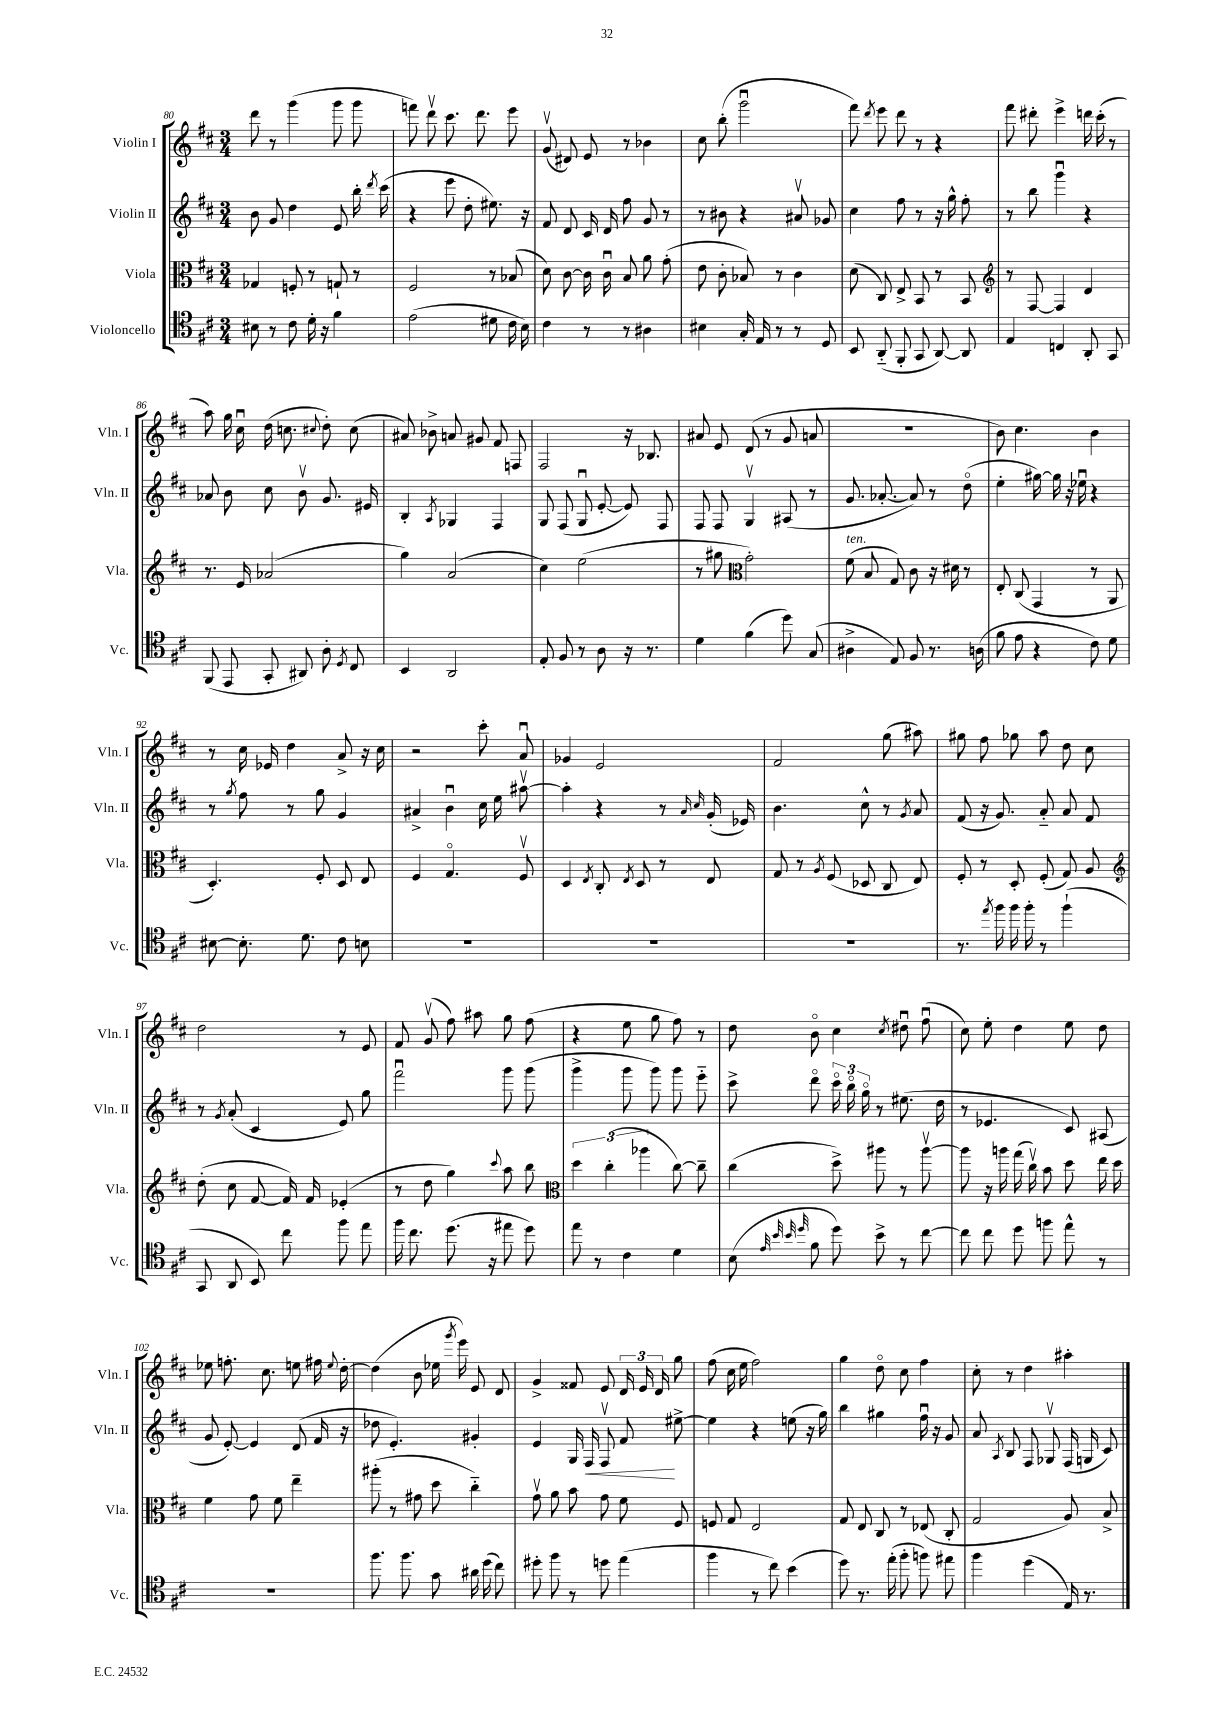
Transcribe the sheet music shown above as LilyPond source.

<<
\new StaffGroup <<
\new Staff = "s0" \with { instrumentName = "Violin I" shortInstrumentName = "Vln. I" } {
    \clef treble \key d \major \numericTimeSignature \time 3/4
    \autoBeamOff d'''8 r8 g'''4( g'''8 g'''8 |
    f'''8) d'''8\upbow cis'''8. d'''8. e'''8 |
    g'8\upbow( dis'8) e'8 r8 bes'4 |
    cis''8 b''8-.( g'''2\downbow |
    fis'''8) \acciaccatura { d'''8 } e'''8 d'''8 r8 r4 |
    fis'''8 dis'''8-. e'''4-> d'''16 cis'''16-.( r8 |
    a''8) g''16 cis''16\downbow d''16( c''8. \appoggiatura { cis''8 } d''8-.) cis''8( |
    ais'8) bes'8-> a'8 gis'8 fis'8 f8 |
    fis2 r16 bes8. |
    ais'8 e'8 d'8( r8 g'8 a'8 |
    R2. |
    b'8) cis''4. b'4 |
    r8 cis''16 ees'16 d''4 a'8-> r16 cis''16 |
    r2 cis'''8-. a'8\downbow |
    ges'4 e'2 |
    fis'2 g''8( ais''8) |
    gis''8 fis''8 ges''8 a''8 d''8 cis''8 |
    d''2 r8 e'8 |
    fis'8 g'8\upbow( fis''8) ais''8 g''8 fis''8( |
    r4 e''8 g''8 fis''8) r8 |
    d''8 b'8\flageolet cis''4 \acciaccatura { cis''8 } dis''8\downbow fis''8\downbow( |
    cis''8) e''8-. d''4 e''8 d''8 |
    ees''8 f''8.-. cis''8. e''8 fis''16 \appoggiatura { e''8 } d''16~-. |
    d''4( b'8 ees''16 \acciaccatura { g'''8 } e'''16) e'8 d'8 |
    g'4-> fisis'8 e'8 \tuplet 3/2 { d'16 e'16 d'16 } g''8 |
    fis''8( cis''16 e''16 fis''2) |
    g''4 d''8\flageolet cis''8 fis''4 |
    cis''8-. r8 d''4 ais''4-. \bar "|." |
}
\new Staff = "s1" \with { instrumentName = "Violin II" shortInstrumentName = "Vln. II" } {
    \clef treble \key d \major \numericTimeSignature \time 3/4
    \autoBeamOff b'8 g'8 d''4 e'8 b''16-. \acciaccatura { d'''8 } cis'''16( |
    r4 e'''8 d''8-. eis''8.) r16 |
    fis'8 d'8 cis'16 d'16 fis''8 g'8 r8 |
    r8 bis'8 r4 ais'8\upbow ges'8 |
    cis''4 fis''8 r8 r16 g''16-^ fis''8-. |
    r8 b''8 g'''4\downbow r4 |
    aes'8 b'8 cis''8 b'8\upbow g'8. eis'16 |
    b4-. \acciaccatura { a8 } ges4 fis4 |
    g8 fis8( g8\downbow e'8~-. e'8) fis8 |
    fis8 fis8 g4\upbow ais8( r8 |
    g'8. aes'8.~-. aes'8) r8 d''8\flageolet( |
    e''4-. gis''16~) gis''16 r16 ees''16\downbow r4 |
    r8 \acciaccatura { g''8 } fis''8 r8 g''8 g'4 |
    ais'4-> b'4\downbow cis''16 e''16 ais''8~\upbow |
    ais''4-. r4 r8 \grace { a'16 cis''16 } g'16-.( ees'16) |
    b'4. cis''8-^ r8 \acciaccatura { g'8 } a'8 |
    fis'8( r16 g'8.) a'8-_ a'8 fis'8 |
    r8 \acciaccatura { g'8 } a'8-.( cis'4 e'8) g''8 |
    fis'''2\downbow g'''8 g'''8( |
    g'''4-> g'''8 g'''8) g'''8 e'''8-_ |
    cis'''8-> d'''8\flageolet \tuplet 3/2 { cis'''16\flageolet b''16\flageolet g''16\flageolet } r8 eis''8.( d''16 |
    r8 ees'4. cis'8) ais8( |
    g'8 e'8~-.) e'4 d'8( fis'16 r16 |
    des''8 e'4.-.) gis'4-. |
    e'4 g16 fis16\< fis8\upbow fis'8\! eis''8~-> |
    eis''4 r4 e''8( r16 g''16) |
    b''4 gis''4 fis''16\downbow r16 g'8 |
    a'8 \acciaccatura { a8 } b8 fis8 ges8\upbow fis16( g16 cis'8) \bar "|." |
}
\new Staff = "s2" \with { instrumentName = "Viola" shortInstrumentName = "Vla." } {
    \clef alto \key d \major \numericTimeSignature \time 3/4
    \autoBeamOff ges4 f8-. r8 g8-! r8 |
    fis2 r8 bes8( |
    d'8) cis'8~ cis'16 cis'16\downbow b8 a'8 g'8-.( |
    e'8 cis'8-. bes8) r8 cis'4 |
    d'8( cis8) e8-> b,8 r8 b,8 |
    \clef treble r8 fis8~ fis4 d'4 |
    r8. e'16 aes'2( |
    g''4) a'2( |
    cis''4) e''2( |
    r8 gis''8 \clef alto g'2-.) |
    fis'8^\markup { \italic "ten." }( b8 g8) cis'8 r16 dis'16 r8 |
    e8-. cis8( g,4 r8 a,8 |
    d4.-.) fis8-. d8 e8 |
    fis4 g4.\flageolet fis8\upbow |
    d4 \acciaccatura { e8 } cis8-. \acciaccatura { e8 } d8 r8 e8 |
    g8 r8 \acciaccatura { a8 } fis8( des8 cis8 e8) |
    fis8-. r8 d8-. fis8-.( g8) a8 |
    \clef treble d''8-.( cis''8 fis'8~ fis'16) fis'16 ees'4-.( |
    r8 d''8 g''4) \appoggiatura { cis'''8 } a''8 b''8 |
    \clef alto \tuplet 3/2 { d''4 cis''4-.( aes''4 } cis''8~) cis''8-- |
    cis''4( d''8->) ais''8 r8 ais''8~\upbow |
    ais''8 r16 a''16 g''16( cis''16\upbow) b'8 d''8 e''16 d''16 |
    fis'4 g'8 fis'8 e''4-- |
    ais''8-.( r8 gis'8 d''8 cis''4-_) |
    g'8\upbow a'8 b'8 g'8 fis'8 fis8 |
    f8 g8 e2 |
    g8 e8 cis8 r8 ees8( cis8-. |
    g2 a8) b8-> \bar "|." |
}
\new Staff = "s3" \with { instrumentName = "Violoncello" shortInstrumentName = "Vc." } {
    \clef tenor \key d \major \numericTimeSignature \time 3/4
    \autoBeamOff bis8 r8 cis'8 d'16-. r16 fis'4 |
    e'2( dis'8 cis'16 b16) |
    cis'4 r8 r8 ais4 |
    bis4 g16-. e16 r8 r8 d8 |
    b,8 a,8-_( fis,8-. g,8 a,8~) a,8 |
    e4 c4 a,8-. g,8 |
    fis,8( e,8 g,8-. ais,8) a8-. \acciaccatura { d8 } cis8 |
    b,4 a,2 |
    e8-. fis8 r8 a8 r16 r8. |
    d'4 fis'4( d''8) g8( |
    ais4-> e8) fis8 r8. a16( |
    fis'8 e'8 r4 cis'8) d'8 |
    bis8~ bis8.-. d'8. cis'8 b8 |
    R2. |
    R2. |
    R2. |
    r8. \acciaccatura { e''8 } fis''16 fis''16 fis''16-. r8 fis''4-!( |
    g,8 a,8 b,8) cis''8 fis''8 e''8 |
    fis''16 cis''8. d''8.( r16 eis''8 d''8) |
    e''8 r8 cis'4 d'4 |
    b8( \grace { e'32 b'32 b'32 d''32 } fis'8 d''8) b'8-> r8 cis''8~ |
    cis''8 cis''8 d''8 f''8 e''8-^ r8 |
    R2. |
    fis''8. fis''8. g'8 ais'16 d''16( cis''8) |
    dis''8-. fis''8 r8 d''8 e''4( |
    fis''4 r8 cis''8) b'4( |
    d''8) r8. e''16-.( fis''8-. f''8) eis''8 |
    fis''4 d''4( e16) r8. \bar "|." |
}
>>
>>
\layout { \context { \Score currentBarNumber = #80 } }
